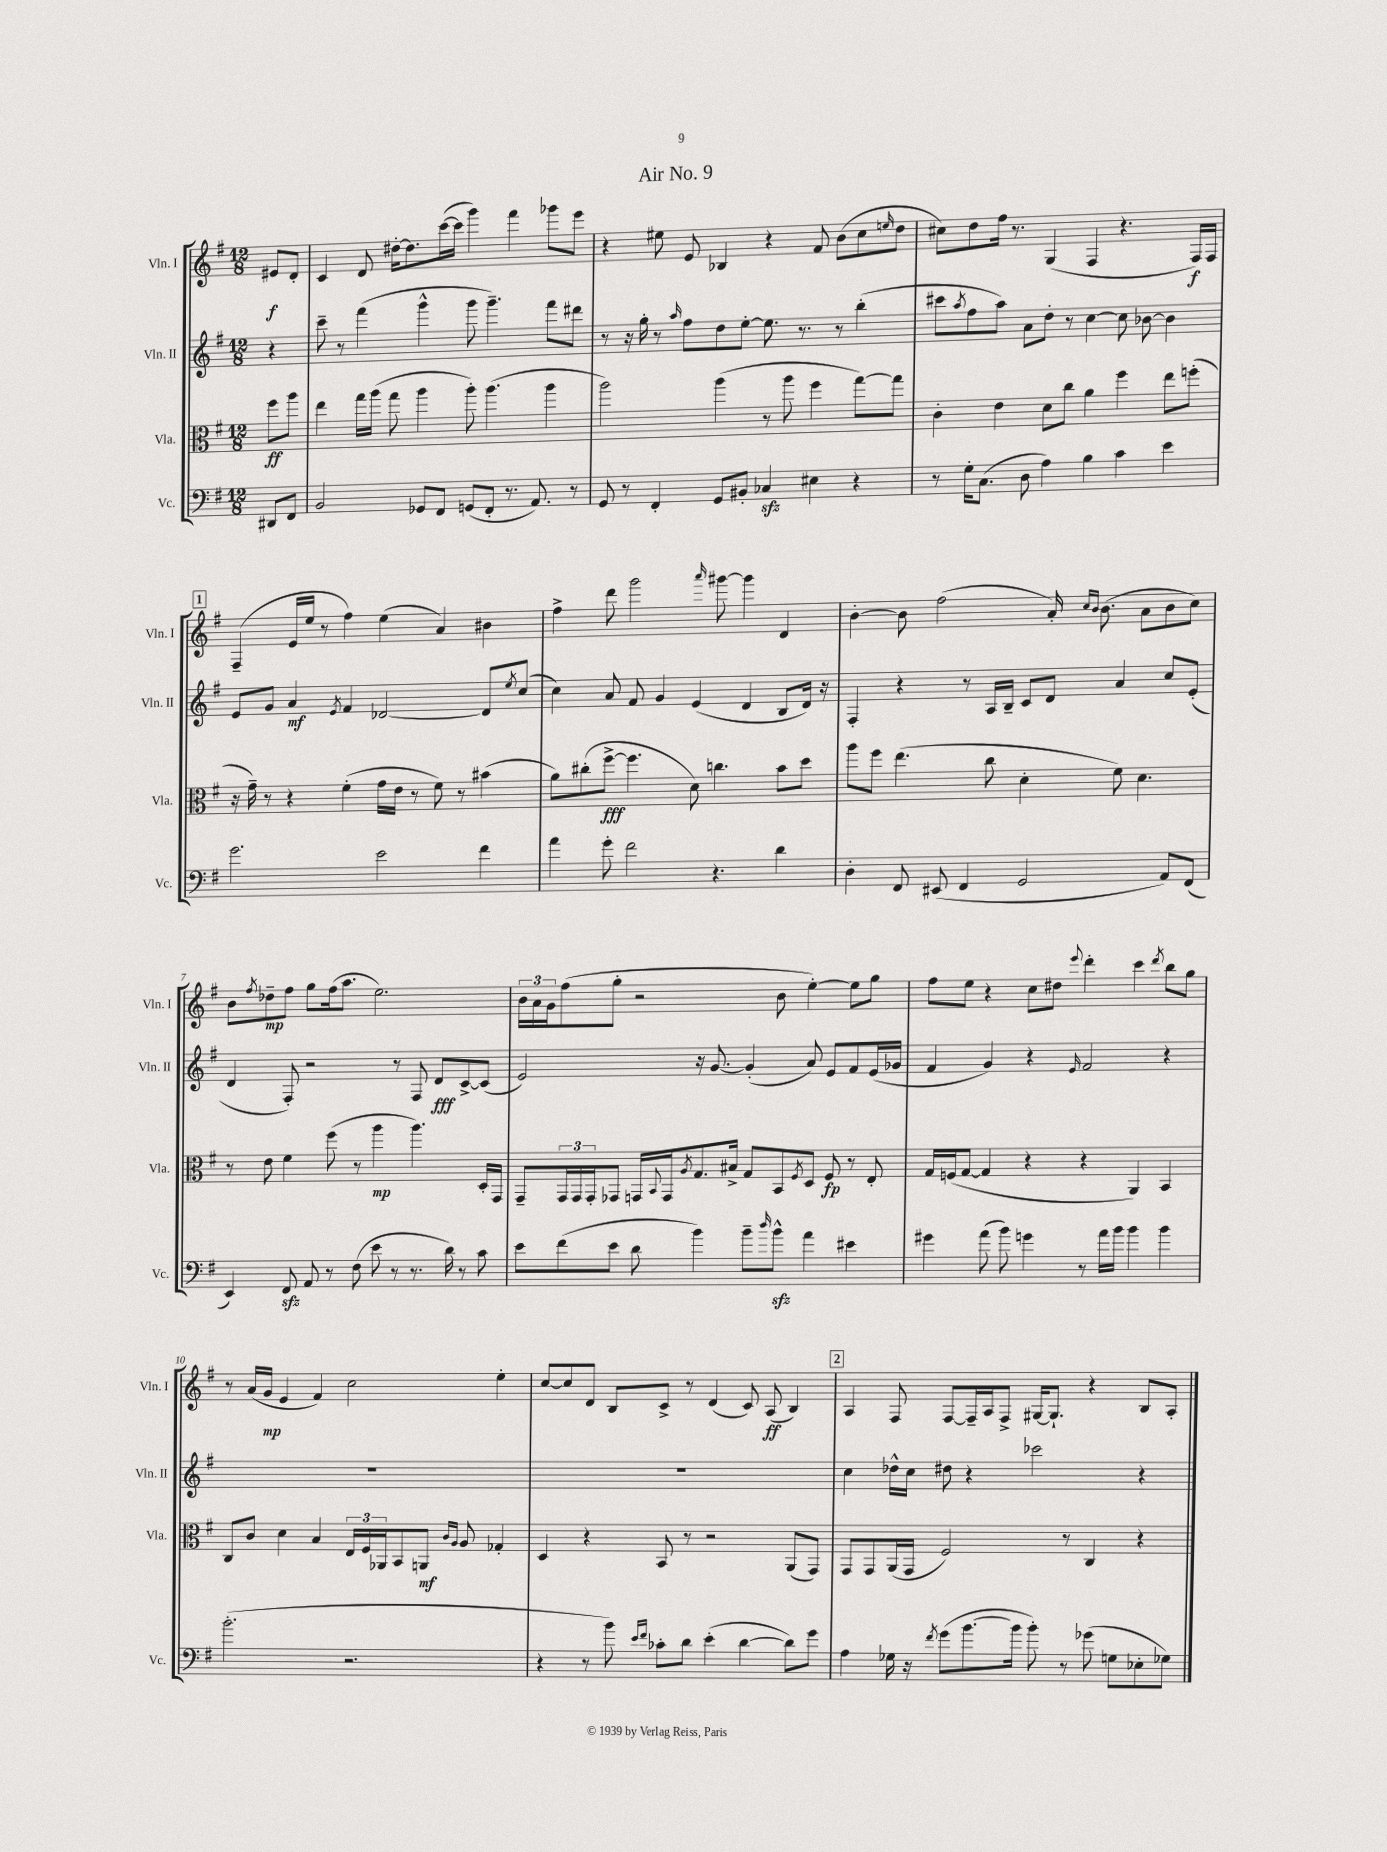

**kern	**kern	**kern	**kern
*staff4	*staff3	*staff2	*staff1
*clefF4	*clefC3	*clefG2	*clefG2
*k[f#]	*k[f#]	*k[f#]	*k[f#]
*M12/8	*M12/8	*M12/8	*M12/8
8DD#/L	8ff#\L	4r	8e#/L
8FF#/J	8aa\J	.	8d'/J
=	=	=	=
2BB/	4ee\	8ccc~\	4c/
.	.	8r	.
.	16gg\LL	(4fff#\	8d/
.	(16aa\JJ	.	.
.	8gg\	.	[16dd#'\LK
.	.	.	8.dd#\]
8GG-/L	4aa\	4ggg^^\	.
8FF#/J	.	.	([16ccc\L
.	.	.	16ccc\]JJ
(8GG/L	8aa'\)	8ggg\	4ggg\)
8FF#'/J	(4.aa\	4.ggg~\)	.
8.r	.	.	4fff#\
8.AA/)	.	.	.
.	4aa\	8fff#\L	8ggg-\L
8r	.	8ddd#\J	8eee\J
=	=	=	=
8GG/	2aa\)	8r	4r
8r	.	16r	.
.	.	16gg'\	.
4FF#'/	.	8r	8ee#\
.	.	16qqaa/	.
.	.	8ff#\L	8e/
8GG/L	(4aa\	8dd\	4B-/
8BB#'/J	.	[8ee'\J	.
4C-/	8r	8.ee\]	4r
.	8aa\	.	.
.	.	8.r	.
4E#\	4ff#\	.	8f#/
.	.	8r	(8b\L
4r	[8gg\L)	(4bb'\	8cc\
.	.	.	16qqee/
.	8gg\]J	.	8dd\J
=	=	=	=
8r	4c'\	8ccc#\L	8cc#\L)
.	.	8qaa/	.
16G'\LK	.	8ff#\	8dd\
(8.C\J	.	.	.
.	4e\	8aa\J)	16ff#\Jk
.	.	.	8.r
8D\	.	8a\L	.
4A\)	8d\L	8dd'\J	(4G/
.	8cc\J	8r	.
4B\	4a\	[4cc\	4F#/
4c\	4ff#\	8cc\]	4.r
.	.	[8b-\	.
4e\	8ee\L	4b-\]	.
.	(8ff'\J	.	16F#/LL)
.	.	.	16F#/JJ
=	=	=	=
2.g\	16r	8e/L	(4F#~/
.	16g~\)	.	.
.	8r	8g/J	.
.	4r	4a/	16e/LL
.	.	.	16ee/JJ
.	.	.	8r
.	.	8qe/	.
.	(4f#'\	4f#/	4ff#\)
2e\	16g\LL	[2d-/	(4ee\
.	16e\JJ	.	.
.	8r	.	.
.	8f#\)	.	4a/)
.	8r	.	.
4f#\	(4b#\	8d-/]L	4b#\
.	.	8qee/	.
.	.	(8cc/J	.
=	=	=	=
4a\	8a\L)	4cc\)	4ff#^\
.	(8cc#'\	.	.
8g'\	[8ff#^\J	8a/	8ddd\
2f#\	4.ff#\]	8f#/	2ggg\
.	.	4g/	.
.	8d\)	(4e/	.
.	.	.	16qqaaa/
4.r	4.cc\	.	[8ggg#\
.	.	4d/	4ggg#\]
4d\	8b\L	8B/L	4d/
.	8dd\J	16d/Jk)	.
.	.	16r	.
=	=	=	=
4D'\	8aa\L	4F#'/	[4b'\
.	8ff#\J	.	.
8FF#/	(4.ee\	4r	8b\]
(8EE#/	.	.	(2ff#\
4FF#/	.	8r	.
.	8cc\	16A/LL	.
.	.	16B~/JJ	.
2GG/	4d'\	8c/L	.
.	.	8d/J	16a'/)
.	.	.	16qqcc/LL
.	.	.	16qqb/JJ
.	.	.	(8.b\
.	8f#\)	4a/	.
.	4.d\	.	8a\L
8AA/L)	.	8cc/L	8b\
(8FF#/J	.	(8e'/J	8cc\J)
=	=	=	=
4EE/)	8r	4d/	8b\L
.	.	.	8qff#/
.	8e\	.	8dd-~\
8FF#/	4f#\	8F#'/)	8ff#\J
8AA/	.	2r	8gg\L
8r	(8ff#\	.	(16ff#\k
.	.	.	8.aa\J
(8F#\	8r	.	.
8e\	4aa\	.	2.ee\)
8r	.	8r	.
8.r	4.aa\)	8F#/	.
.	.	8d/L	.
16d\)	.	.	.
8r	.	[8c^/	.
8c\	16D'/LL	(8c/]J	.
.	16GG/JJ	.	.
=	=	=	=
8e\L	8GG~/L	2e/)	24b\LL
.	.	.	24a\
.	.	.	24g\J
(8f#\	24GG/L	.	(8ff#\
.	24GG/	.	.
.	24GG'/J	.	.
8e\J	8GG-/J	.	8gg'\J
8d\	16GG/LL	.	2r
.	8qqBB/	.	.
.	16GG/J	.	.
.	8qA/	.	.
4b\)	8.G/	16r	.
.	.	[8.g/	.
.	16B#^/Jk	.	.
8b~\L	8G/L	(4g'/]	.
16qqdd/	.	.	.
8b^^\J	8BB/	.	8b\
.	8qF#/	.	.
4a\	8D/J	8a/)	[4ee'\)
.	8F#/	8e/L	.
4e#\	8r	8f#/	8ee\]L
.	8E'/	(16e/L	8gg\J
.	.	16g-/JJ	.
=	=	=	=
4g#\	16G/LL	4f#/	8ff#\L
.	(16F/J	.	.
.	[8G/J	.	8ee\J
(8a\	4G/]	4g/)	4r
8b\)	.	.	.
4g\	4r	4r	8cc\L
.	.	.	8dd#\J
.	.	16qqe/	8qqeee/
8r	4r	2f#/	4ddd'\
16a\LL	.	.	.
16b\JJ	.	.	.
4b\	4AA/)	.	4ccc\
.	.	.	8qddd/
4b\	4BB/	4r	8bb\L
.	.	.	8gg\J
=	=	=	=
(2.b'\	8C/L	1.r	8r
.	8c/J	.	(16a/LL
.	.	.	16g/JJ
.	4d\	.	4e/
.	4B/	.	4f#/)
2.r	24E/LL	.	2cc\
.	24F#/	.	.
.	24AA-/J	.	.
.	8BB/	.	.
.	8AA/J	.	.
.	16qqc/LL	.	.
.	16qqA/JJ	.	.
.	8A/	.	.
.	4G-'/	.	4ee'\
=	=	=	=
4r	4D/	1.r	[8cc/L
.	.	.	8cc/]
8r	4r	.	8d/J
8b\)	.	.	8B/L
16qqe/LL	.	.	.
16qqf#/JJ	.	.	.
8c-'\L	8BB/	.	8c^/J
8d\J	8r	.	8r
(4e'\	2r	.	(4d/
[4d\	.	.	8c/)
.	.	.	(8A/
8d\]L)	(8AA/L	.	4B/)
8g\J	8GG/J)	.	.
=	=	=	=
4A\	8GG/L	4cc\	4A/
.	8GG/	.	.
16G-\	(16AA/L	16dd-^^\LL	8F#/
16r	16GG/JJ	16cc\JJ	.
8qf#/	.	.	.
(8g\L	2F#/)	8dd#\	[8F#/L
[8.b\	.	4r	16F#~/]L
.	.	.	16A/J
.	.	.	8F#^/J
16b\]Jk	.	.	.
8b'\)	.	2ccc-\	[16G#/LK
.	.	.	8.G#`/]J
8r	8r	.	.
(8g-\	4C/	.	4r
8G\L	.	.	.
8E-'\	4r	4r	8B/L
8G-\J)	.	.	8A'/J
==	==	==	==
*-	*-	*-	*-
